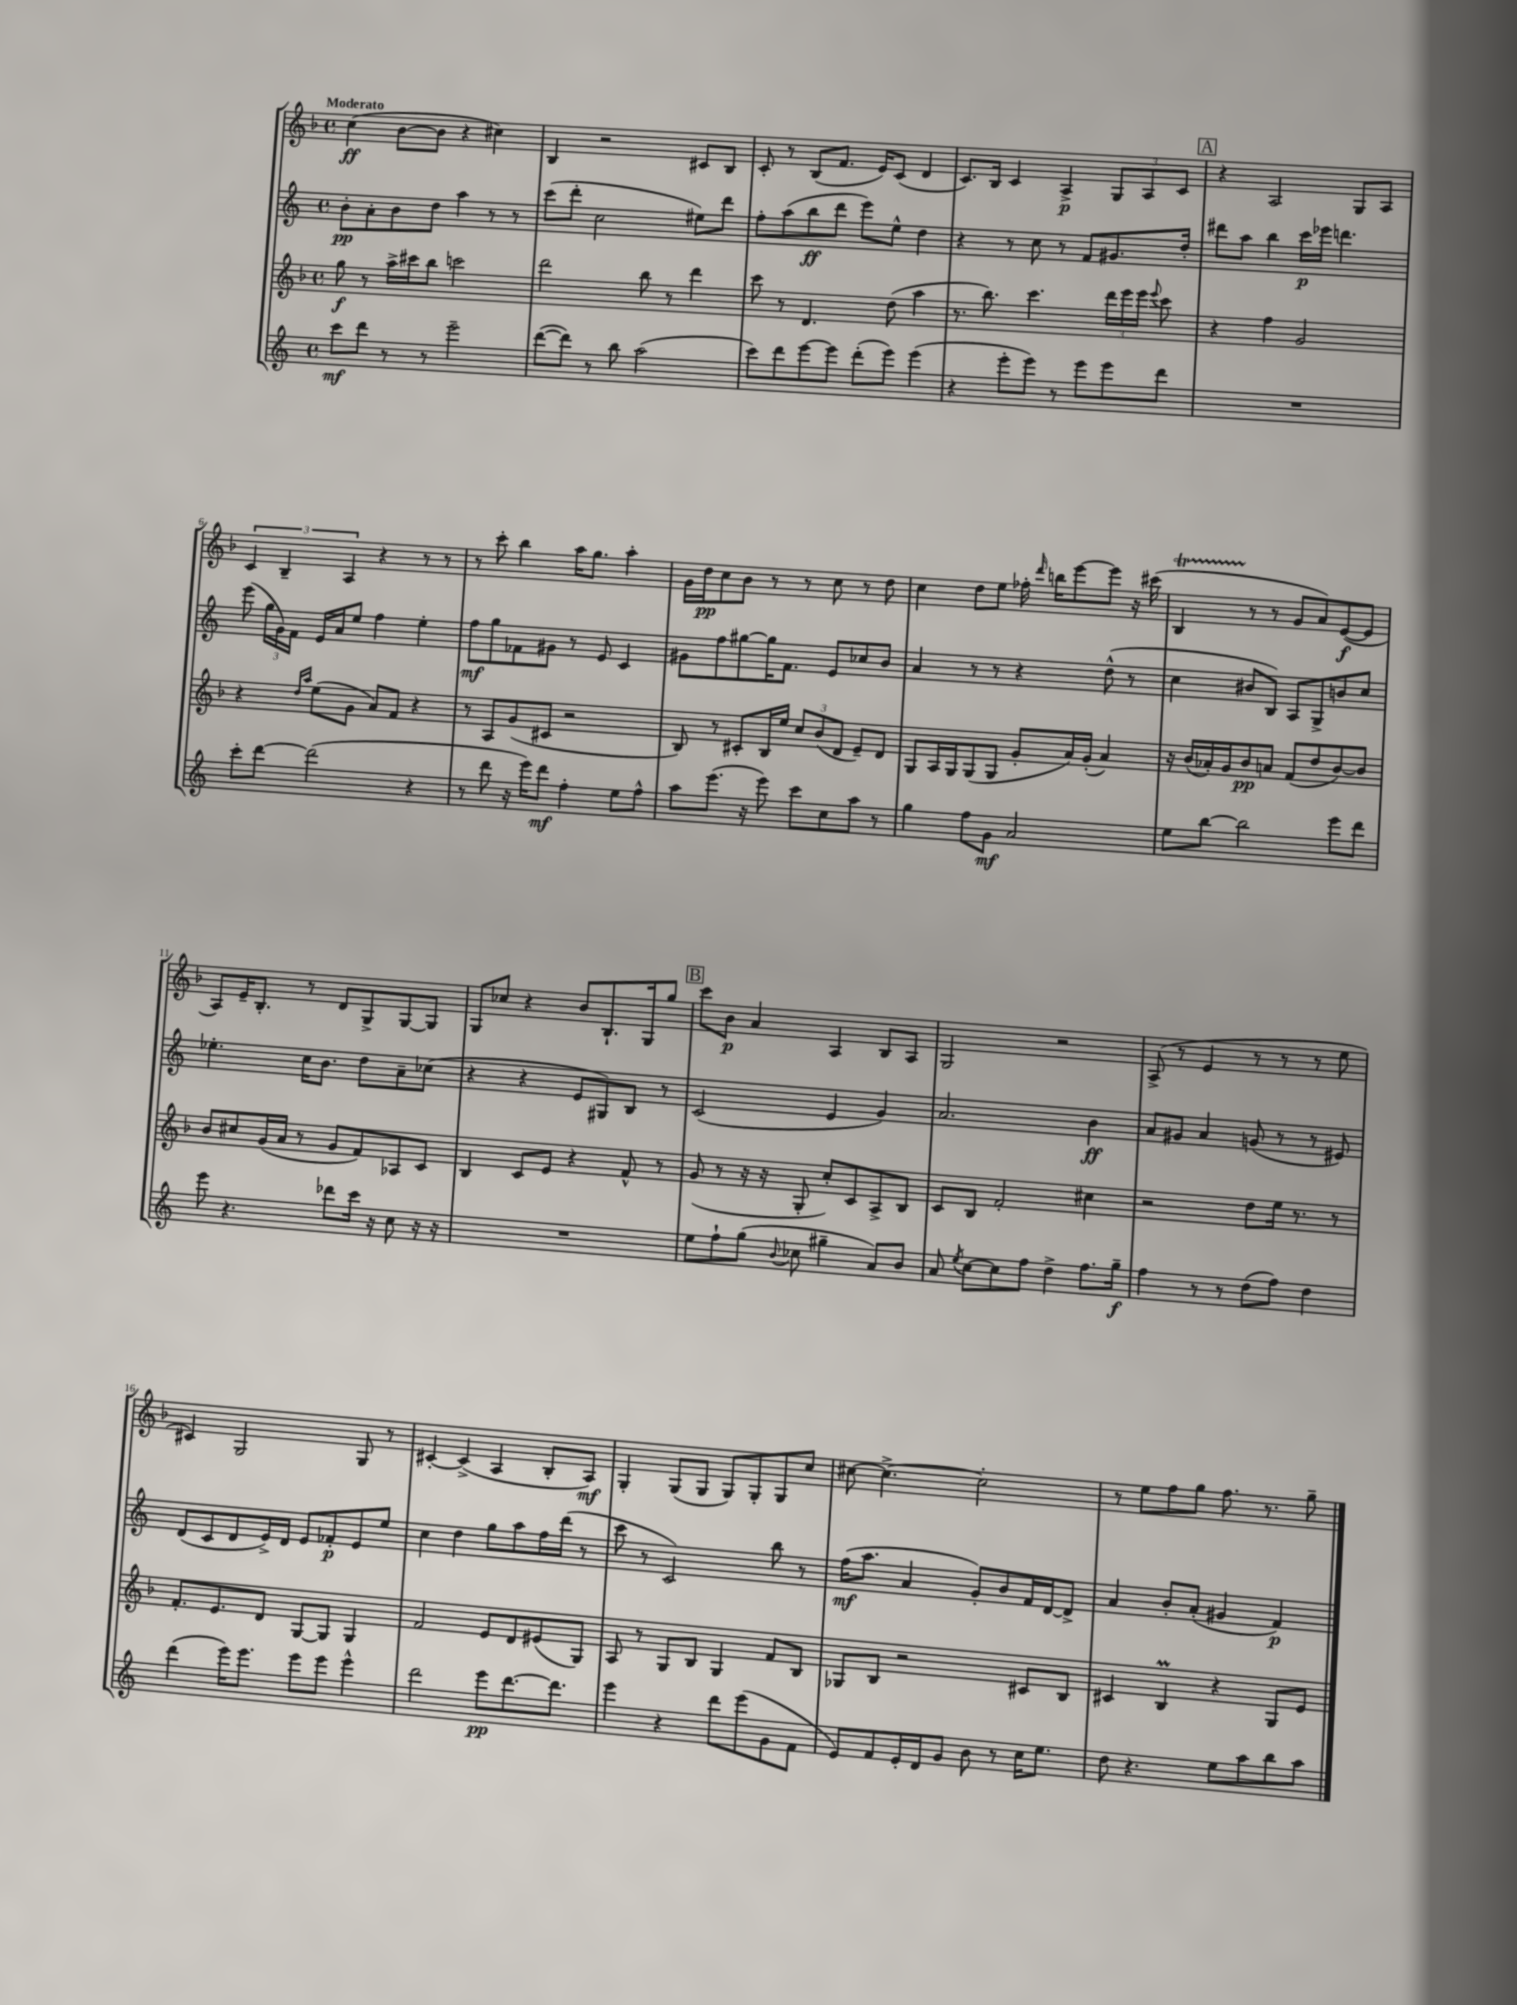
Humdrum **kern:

**kern	**dynam	**kern	**dynam	**kern	**dynam	**kern	**dynam
*part4	*part4	*part3	*part3	*part2	*part2	*part1	*part1
*staff4	*staff4	*staff3	*staff3	*staff2	*staff2	*staff1	*staff1
*clefG2	*	*clefG2	*	*clefG2	*	*clefG2	*
*k[]	*	*k[b-]	*	*k[]	*	*k[b-]	*
*M4/4	*	*M4/4	*	*M4/4	*	*M4/4	*
*met(c)	*	*met(c)	*	*met(c)	*	*met(c)	*
=1	=1	=1	=1	=1	=1	=1	=1
!	!	!	!	!	!	!LO:TX:a:B:t=Moderato	!
8ccc\L	mf	8gg\	f	8b'\L	pp	(4cc\	ff
8ddd\J	.	8r	.	8a'\	.	.	.
8r	.	16aa^\LL	.	8b\	.	[8b-\L	.
.	.	16ccc#X\J	.	.	.	.	.
8r	.	8bb-\J	.	8dd\J	.	8b-\J]	.
2eee~\	.	2cccn\	.	4aa\	.	4r	.
.	.	.	.	8r	.	4cc#X\)	.
.	.	.	.	8r	.	.	.
=2	=2	=2	=2	=2	=2	=2	=2
([8ddd\L	.	2ddd\	.	(8ccc\L	.	4B-/	.
8ddd\J])	.	.	.	8ddd'\J	.	.	.
8r	.	.	.	2cc\	.	2r	.
8bb\	.	.	.	.	.	.	.
(2aa\	.	8bb-\	.	.	.	.	.
.	.	8r	.	.	.	.	.
.	.	4ddd\	.	8ee#X\L)	.	8c#X/L	.
.	.	.	.	8ddd\J	.	8B-/J	.
=3	=3	=3	=3	=3	=3	=3	=3
8ccc\L)	.	8ccc\	.	8ff'\L	.	8c'/	.
8ddd\	.	8r	.	(8aa\	.	8r	.
[8eee\	.	4.d/	.	8bb\	ff	(8B-/L	.
8eee\J]	.	.	.	8ddd\J	.	8.f/J	.
(8ddd'\L	.	.	.	8eee\L)	.	.	.
.	.	.	.	.	.	16e/KL)	.
8eee\J)	.	(8dd\	.	8ee^^\J	.	(8c/J	.
(4eee\	.	4aa\	.	4dd\	.	4d/	.
=4	=4	=4	=4	=4	=4	=4	=4
4r	.	8.r	.	4r	.	8.c/L)	.
.	.	8.bb-\)	.	.	.	16B-/Jk	.
8eee'\L	.	.	.	8r	.	4c/	.
8eee\J)	.	4.ccc\	.	8cc\	.	.	.
8r	.	.	.	8r	.	4A^/	p
8eee\L	.	.	.	8f/L	.	.	.
8eee\	.	24ddd\LL	.	8.g#X/	.	12G/L	.
.	.	24eee\	.	.	.	.	.
.	.	24eee\JJ	.	.	.	12A/	.
.	.	8qqeee/	.	.	.	.	.
8ddd\J	.	8ccc\	.	.	.	.	.
.	.	.	.	.	.	12c/J	.
.	.	.	.	16dd'/Jk	.	.	.
!!LO:REH:place=s1:t=A
=5	=5	=5	=5	=5	=5	=5	=5
1r	.	4r	.	8ddd#X\L	.	4r	.
.	.	.	.	8aa\J	.	.	.
.	.	4ff\	.	4bb\	.	2A/	.
.	.	2g/	.	16ccc\LL	p	.	.
.	.	.	.	16eee-X\JJ	.	.	.
.	.	.	.	4.dddn\	.	.	.
.	.	.	.	.	.	8G/L	.
.	.	.	.	.	.	8A/J	.
!!LO:LB:g=z
=6	=6	=6	=6	=6	=6	=6	=6
8ccc'\L	.	4r	.	(8eee\	.	6c/	.
[8ddd\J	.	.	.	24gg\LL	.	.	.
.	.	.	.	24g\)	.	6B-~/	.
.	.	.	.	24f\JJ	.	.	.
.	.	16qqdd/LL	.	.	.	.	.
.	.	16qqaa/JJ	.	.	.	.	.
(2ddd\]	.	(8ee\L	.	16e/LL	.	.	.
.	.	.	.	16a/J	.	.	.
.	.	.	.	.	.	6A/	.
.	.	8g\J	.	8ee/J	.	.	.
.	.	8a/L)	.	4ff\	.	4r	.
.	.	8f/J	.	.	.	.	.
4r	.	4r	.	4ee'\	.	8r	.
.	.	.	.	.	.	8r	.
=7	=7	=7	=7	=7	=7	=7	=7
8r	.	8r	.	8ff\L	mf	8r	.
8ddd\	.	8A/L	.	8gg\	.	8ccc'\	.
16r	.	(8g/	.	8f-X\	.	4bb-\	.
16eee\KL)	.	.	.	.	.	.	.
8ddd\J	mf	8c#X/J	.	8g#X\J	.	.	.
4ff'\	.	2r	.	8r	.	16aa\KL	.
.	.	.	.	.	.	8.gg\J	.
.	.	.	.	8e/	.	.	.
8ee\L	.	.	.	4c/	.	4aa'\	.
8ff^^\J	.	.	.	.	.	.	.
=8	=8	=8	=8	=8	=8	=8	=8
8aa\L	.	8B-/)	.	8g#X\L	.	16g\LL	.
.	.	.	.	.	.	16dd\J	pp
(8.eee\J	.	8r	.	8ff\	.	8cc\	.
.	.	8c#X'/L	.	[8gg#X\	.	8b-\J	.
16r	.	.	.	.	.	.	.
8eee\)	.	16B-/L	.	16gg#\K]	.	8r	.
.	.	16ee/JJ	.	8.f\J	.	.	.
8ccc\L	.	12cc/L	.	.	.	8r	.
.	.	(12b-/	.	.	.	.	.
8cc\	.	.	.	8e/L	.	8cc\	.
.	.	12d/J	.	.	.	.	.
8aa\J	.	8e~/L)	.	8cc-X/	.	8r	.
8r	.	8d/J	.	8b/J	.	8dd\	.
=9	=9	=9	=9	=9	=9	=9	=9
4gg\	.	8G/L	.	4a/	.	4cc\	.
.	.	16A/L	.	.	.	.	.
.	.	16G/J	.	.	.	.	.
8ff\L	.	(8G/	.	8r	.	8dd\L	.
8g\J	mf	8G/J	.	8r	.	8ee\J	.
2a/	.	8g'/L	.	4r	.	16ff-X'\	.
.	.	.	.	.	.	16qqddd/	.
.	.	.	.	.	.	16bbn\KL	.
.	.	16a/L)	.	.	.	[8eee\	.
.	.	(16g'/JJ	.	.	.	.	.
.	.	4a/)	.	(8dd^^\	.	8eee\J]	.
.	.	.	.	8r	.	16r	.
.	.	.	.	.	.	(16ccc#X\	.
=10	=10	=10	=10	=10	=10	=10	=10
8ee\L	.	16r	.	4cc\	.	4B-T/	.
.	.	(16b-/LL	.	.	.	.	.
[8bb\J	.	16a-X'/)	.	.	.	.	.
.	.	16g/J	.	.	.	.	.
2bb\]	.	8b-/	pp	8b#X/L	.	8r	.
.	.	8an/J	.	8B/J)	.	8r	.
.	.	(8f/L	.	8A/L	.	8g/L	.
.	.	8dd/	.	8G^/	.	8a/)	.
8eee\L	.	[8b-/)	.	8bn/	.	([8e/	f
8ddd\J	.	8b-/J]	.	8cc/J	.	8e/J]	.
!!LO:LB:g=z
=11	=11	=11	=11	=11	=11	=11	=11
8eee\	.	8b-/L	.	4.ee-X'\	.	8A/L)	.
4.r	.	8cc#X/	.	.	.	16e~/K	.
.	.	.	.	.	.	8.B-'/J	.
.	.	(16g/L	.	.	.	.	.
.	.	16a/JJ	.	.	.	.	.
.	.	8r	.	16cc\KL	.	8r	.
.	.	.	.	8.b\J	.	.	.
8ddd-X\L	.	8g/L	.	.	.	8d/L	.
16ccc\Jk	.	8f/)	.	8dd\L	.	8G^/	.
16r	.	.	.	.	.	.	.
8cc\	.	8A-X/	.	8a~\	.	[8G/	.
16r	.	8c/J	.	(8cc-X\J	.	8G/J]	.
16r	.	.	.	.	.	.	.
=12	=12	=12	=12	=12	=12	=12	=12
1r	.	4B-/	.	4r	.	8G/L	.
.	.	.	.	.	.	8cc-X/J	.
.	.	8c/L	.	4r	.	4r	.
.	.	8e/J	.	.	.	.	.
.	.	4r	.	8e/L	.	8b-/L	.
.	.	.	.	8G#X/)	.	8.B-`/	.
.	.	8f^^/	.	8B/J	.	.	.
.	.	.	.	.	.	16G/k	.
.	.	8r	.	8r	.	8gg/J	.
!!LO:REH:place=s1:t=B
=13	=13	=13	=13	=13	=13	=13	=13
8ee\L	.	(8g/	.	(2c/	.	8ccc\L	.
8ff`\	.	8r	.	.	.	8b-\J	p
(8gg\J	.	16r	.	.	.	4a/	.
.	.	16r	.	.	.	.	.
8qqb/	.	.	.	.	.	.	.
8cc-X\	.	8G'/	.	.	.	.	.
4gg#X~\	.	8cc'/L)	.	4e/	.	4A/	.
.	.	8c/	.	.	.	.	.
8a/L)	.	8A^/	.	4g/)	.	8B-/L	.
8b/J	.	8B-/J	.	.	.	8A/J	.
=14	=14	=14	=14	=14	=14	=14	=14
8a/	.	8c/L	.	2.a/	.	2G/	.
8qee/	.	.	.	.	.	.	.
[8cc\L	.	8B-/J	.	.	.	.	.
8cc\]	.	2f'/	.	.	.	.	.
8ff\J	.	.	.	.	.	.	.
4dd^\	.	.	.	.	.	2r	.
8.ff\L	.	4cc#X\	.	4b\	ff	.	.
16gg~\Jk	f	.	.	.	.	.	.
=15	=15	=15	=15	=15	=15	=15	=15
4ff\	.	2r	.	8a/L	.	(8A^/	.
.	.	.	.	8g#X/J	.	8r	.
8r	.	.	.	4a/	.	4e/	.
8r	.	.	.	.	.	.	.
(8dd\L	.	8dd\L	.	(8gn/	.	8r	.
8ff\J)	.	16ee\Jk	.	8r	.	8r	.
.	.	8.r	.	.	.	.	.
4dd\	.	.	.	8r	.	8r	.
.	.	8r	.	8e#X/)	.	8ee\	.
!!LO:LB:g=z
=16	=16	=16	=16	=16	=16	=16	=16
(4ddd\	.	8.f'/L	.	(8d/L	.	4c#X/)	.
.	.	.	.	8c/	.	.	.
.	.	8.e/	.	.	.	.	.
16eee\KL)	.	.	.	8d/	.	2G/	.
8.eee\J	.	.	.	.	.	.	.
.	.	8d/J	.	16e^/L)	.	.	.
.	.	.	.	16d/JJ	.	.	.
8eee\L	.	[8G/L	.	8e/L	.	.	.
8eee\J	.	8G/J]	.	8f-X'/	p	.	.
4eee^^\	.	4G/	.	8e/	.	8G/	.
.	.	.	.	8ee/J	.	8r	.
=17	=17	=17	=17	=17	=17	=17	=17
2ddd\	.	2f/	.	4cc\	.	[4c#X'/	.
.	.	.	.	4dd\	.	(4c#^/]	.
8eee\L	pp	8e/L	.	8gg\L	.	4A/	.
[8.ddd\	.	8d/	.	8aa\	.	.	.
.	.	(8e#X/	.	16ff\L	.	8B-'/L	.
8.ddd\J]	.	.	.	(16ddd\JJ	.	.	.
.	.	8G/J)	.	8r	.	8A/J)	mf
=18	=18	=18	=18	=18	=18	=18	=18
4eee\	.	8A/	.	8ccc\	.	4G'/	.
.	.	8r	.	8r	.	.	.
4r	.	8G/L	.	2c/)	.	(8G/L	.
.	.	8B-/J	.	.	.	8G/J	.
8ddd\L	.	4G/	.	.	.	8G/L)	.
(8eee\	.	.	.	.	.	8G'/	.
8g\	.	8f/L	.	8bb\	.	8G/	.
8f\J	.	8B-/J	.	8r	.	8cc/J	.
=19	=19	=19	=19	=19	=19	=19	=19
8e/L)	.	8G-X/L	.	(16ff\KL	mf	[8cc#X\	.
.	.	.	.	8.aa\J	.	.	.
8f/	.	8B-/J	.	.	.	4.cc#^\_	.
16e'/L	.	2r	.	4a/	.	.	.
16d/J	.	.	.	.	.	.	.
8g/J	.	.	.	.	.	.	.
8b\	.	.	.	8g'/L)	.	2cc#'\]	.
8r	.	.	.	8b/	.	.	.
16cc\KL	.	8c#X/L	.	16f/L	.	.	.
8.ee\J	.	.	.	[16d/J	.	.	.
.	.	8B-/J	.	8d^/J]	.	.	.
=20	=20	=20	=20	=20	=20	=20	=20
8dd\	.	4c#X/	.	4a/	.	8r	.
4.r	.	.	.	.	.	8ee\L	.
.	.	4B-M/	.	8b'/L	.	8ff\	.
.	.	.	.	(8a'/J	.	8gg\J	.
8ee\L	.	4r	.	4g#X/	.	8.ff\	.
8aa\	.	.	.	.	.	.	.
.	.	.	.	.	.	8.r	.
8bb\	.	8G/L	.	4f/)	p	.	.
8aa\J	.	8e/J	.	.	.	8gg~\	.
==	==	==	==	==	==	==	==
*-	*-	*-	*-	*-	*-	*-	*-
